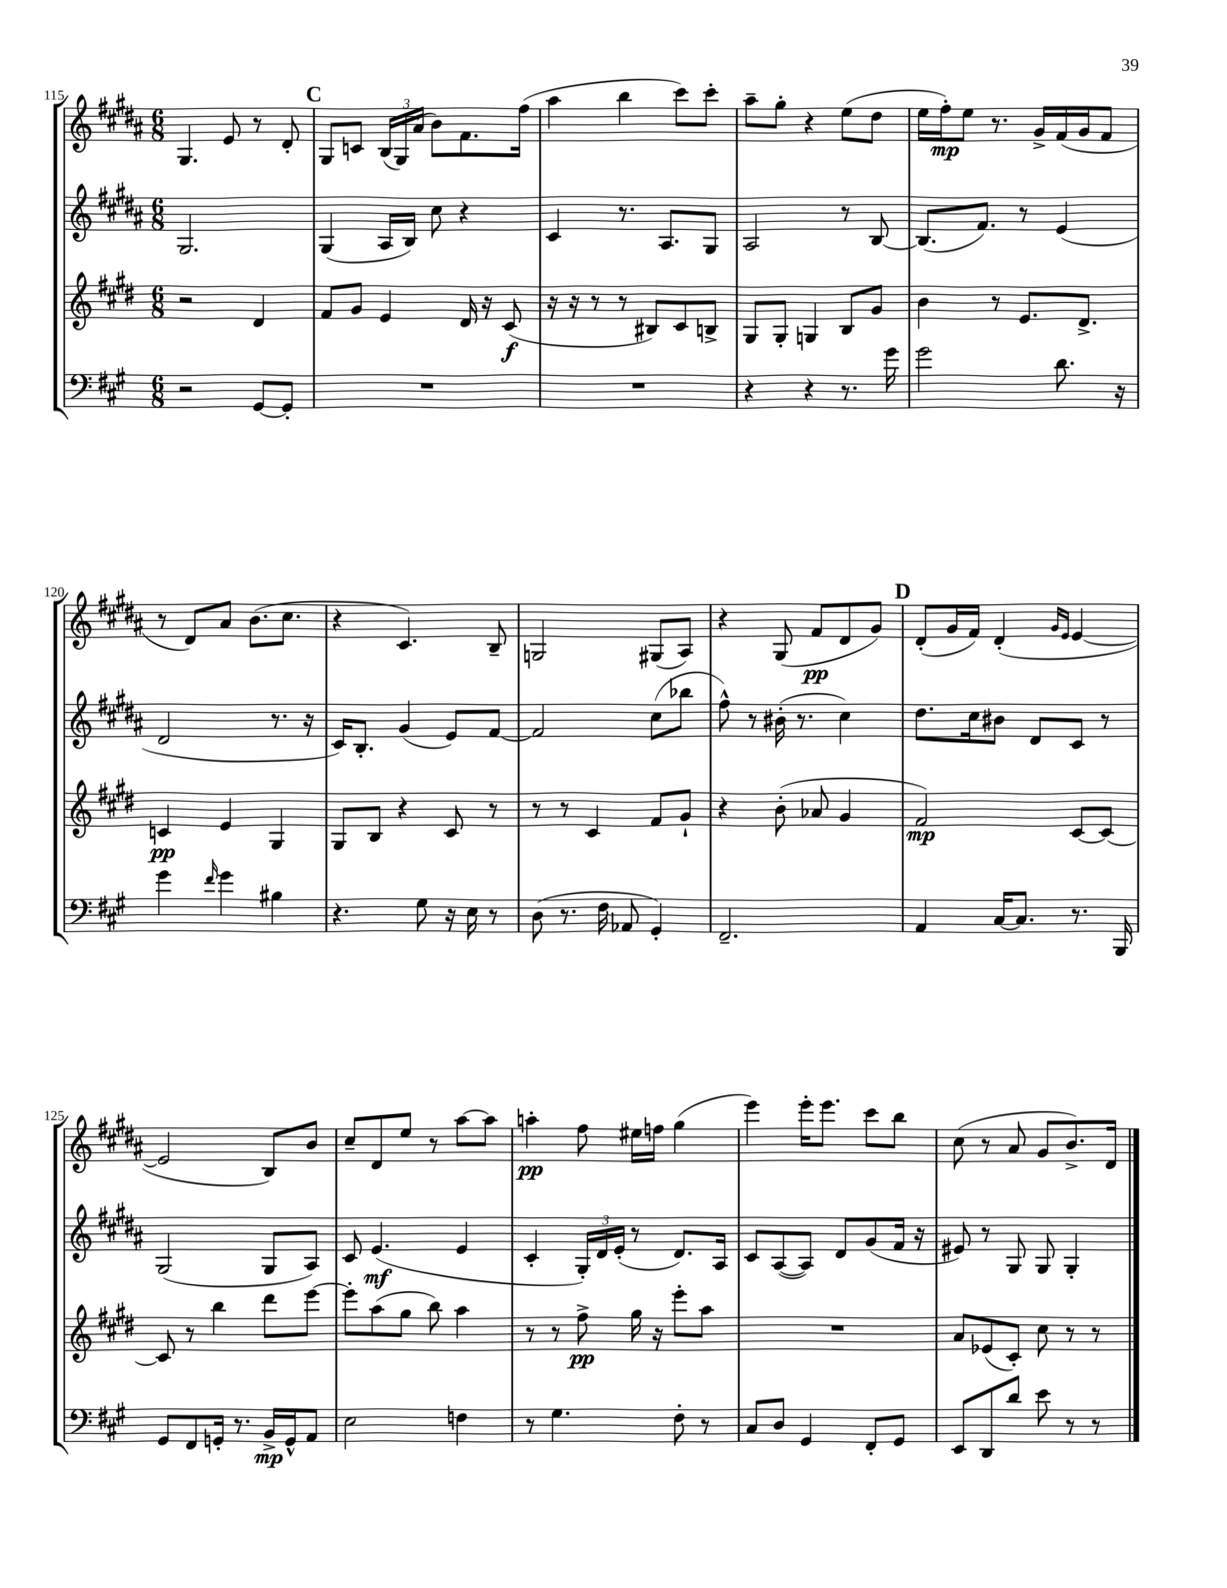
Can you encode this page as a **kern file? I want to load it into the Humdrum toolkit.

**kern	**dynam	**kern	**dynam	**kern	**dynam	**kern	**dynam
*part4	*part4	*part3	*part3	*part2	*part2	*part1	*part1
*staff4	*staff4	*staff3	*staff3	*staff2	*staff2	*staff1	*staff1
*clefF4	*	*clefG2	*	*clefG2	*	*clefG2	*
*k[f#c#g#]	*	*k[f#c#g#d#]	*	*k[f#c#g#d#a#]	*	*k[f#c#g#d#a#]	*
*M6/8	*	*M6/8	*	*M6/8	*	*M6/8	*
=115	=115	=115	=115	=115	=115	=115	=115
2r	.	2r	.	2.G#/	.	4.G#/	.
.	.	.	.	.	.	8e/	.
[8GG#/L	.	4d#/	.	.	.	8r	.
8GG#'/J]	.	.	.	.	.	8d#'/	.
!!LO:REH:place=s1:t=C
=116	=116	=116	=116	=116	=116	=116	=116
2.r	.	8f#/L	.	(4G#/	.	8G#/L	.
.	.	8g#/J	.	.	.	8cn/J	.
.	.	4e/	.	16A#/LL	.	(24B/LL	.
.	.	.	.	.	.	24G#/)	.
.	.	.	.	16B/JJ)	.	.	.
.	.	.	.	.	.	(24a#/JJ	.
.	.	.	.	8cc#\	.	8b\L)	.
.	.	16d#/	.	4r	.	8.f#\	.
.	.	16r	.	.	.	.	.
.	.	(8c#/	f	.	.	.	.
.	.	.	.	.	.	(16ff#\Jk	.
=117	=117	=117	=117	=117	=117	=117	=117
2.r	.	16r	.	4c#/	.	4aa#\	.
.	.	16r	.	.	.	.	.
.	.	8r	.	.	.	.	.
.	.	8r	.	8.r	.	4bb\	.
.	.	8B#X/L)	.	.	.	.	.
.	.	.	.	8.A#/L	.	.	.
.	.	8c#/	.	.	.	8ccc#\L)	.
.	.	8Bn^/J	.	8G#/J	.	8ccc#'\J	.
=118	=118	=118	=118	=118	=118	=118	=118
4r	.	8G#/L	.	2A#/	.	8aa#~\L	.
.	.	8G#'/J	.	.	.	8gg#'\J	.
4r	.	4Gn/	.	.	.	4r	.
8.r	.	8B/L	.	8r	.	(8ee\L	.
.	.	8g#/J	.	[8B/	.	8dd#\J	.
16g#\	.	.	.	.	.	.	.
=119	=119	=119	=119	=119	=119	=119	=119
2g#\	.	4b\	.	(8.B/L]	.	16ee\LL	.
.	.	.	.	.	.	16ff#'\J)	mp
.	.	.	.	.	.	8ee\J	.
.	.	.	.	8.f#/J)	.	.	.
.	.	8r	.	.	.	8.r	.
.	.	8.e/L	.	8r	.	.	.
.	.	.	.	.	.	16g#^/LL	.
8.d\	.	.	.	(4e/	.	(16f#/	.
.	.	8.d#^/J	.	.	.	16g#/J	.
.	.	.	.	.	.	8f#/J	.
16r	.	.	.	.	.	.	.
!!LO:LB:g=z
=120	=120	=120	=120	=120	=120	=120	=120
4g#\	.	4cn/	pp	2d#/	.	8r	.
.	.	.	.	.	.	8d#/L)	.
16qqf#/	.	.	.	.	.	.	.
4g#\	.	4e/	.	.	.	8a#/J	.
.	.	.	.	.	.	(8.b\L	.
4B#X\	.	4G#/	.	8.r	.	.	.
.	.	.	.	.	.	8.cc#\J	.
.	.	.	.	16r	.	.	.
=121	=121	=121	=121	=121	=121	=121	=121
4.r	.	8G#/L	.	16c#/KL)	.	4r	.
.	.	.	.	8.B'/J	.	.	.
.	.	8B/J	.	.	.	.	.
.	.	4r	.	(4g#/	.	4.c#/)	.
8G#\	.	.	.	.	.	.	.
16r	.	8c#/	.	8e/L)	.	.	.
16E\	.	.	.	.	.	.	.
8r	.	8r	.	[8f#/J	.	8B~/	.
=122	=122	=122	=122	=122	=122	=122	=122
(8D\	.	8r	.	2f#/]	.	2Gn/	.
8.r	.	8r	.	.	.	.	.
.	.	4c#/	.	.	.	.	.
16F#\	.	.	.	.	.	.	.
8AA-X/	.	.	.	.	.	.	.
4GG#'/)	.	8f#/L	.	(8cc#\L	.	(8G#X/L	.
.	.	8g#`/J	.	8bb-X\J	.	8A#/J)	.
=123	=123	=123	=123	=123	=123	=123	=123
2.FF#~/	.	4r	.	8ff#^^\)	.	4r	.
.	.	.	.	8r	.	.	.
.	.	(8b'\	.	(16b#X'\	.	(8G#/	.
.	.	.	.	8.r	.	.	.
.	.	8a-X/	.	.	.	8f#/L	pp
.	.	4g#/	.	4cc#\)	.	8d#/	.
.	.	.	.	.	.	8g#/J)	.
!!LO:REH:place=s1:t=D
=124	=124	=124	=124	=124	=124	=124	=124
4AA/	.	2f#/)	mp	8.dd#\L	.	(8d#'/L	.
.	.	.	.	.	.	16g#/L	.
.	.	.	.	16cc#\k	.	16f#/JJ)	.
[16C#/KL	.	.	.	8b#X\J	.	(4d#'/	.
8.C#/J]	.	.	.	.	.	.	.
.	.	.	.	8d#/L	.	.	.
.	.	.	.	.	.	16qqg#/LL	.
.	.	.	.	.	.	16qqe/JJ	.
8.r	.	[8c#/L	.	8c#/J	.	[4e/	.
.	.	8c#/J_	.	8r	.	.	.
16BBB/	.	.	.	.	.	.	.
!!LO:LB:g=z
=125	=125	=125	=125	=125	=125	=125	=125
8GG#/L	.	8c#/]	.	(2G#/	.	2e/]	.
8FF#/	.	8r	.	.	.	.	.
16GGn'/Jk	.	4bb\	.	.	.	.	.
8.r	.	.	.	.	.	.	.
16BB^/LL	mp	8ddd#\L	.	8G#/L	.	8B/L)	.
16GG^^/J	.	.	.	.	.	.	.
8AA/J	.	[8eee\J	.	8A#/J)	.	8b/J	.
=126	=126	=126	=126	=126	=126	=126	=126
2E\	.	8eee'\L]	.	8c#/	.	8cc#~/L	.
.	.	(8aa\	.	(4.e/	mf	8d#/	.
.	.	8gg#\J	.	.	.	8ee/J	.
.	.	8bb\)	.	.	.	8r	.
4Fn\	.	4aa\	.	4e/	.	[8aa#\L	.
.	.	.	.	.	.	8aa#\J]	.
=127	=127	=127	=127	=127	=127	=127	=127
8r	.	8r	.	4c#'/	.	4aan'\	pp
4.G#\	.	8r	.	.	.	.	.
.	.	8ff#^\	pp	24G#'/LL)	.	8ff#\	.
.	.	.	.	24d#/	.	.	.
.	.	.	.	(24e'/JJ	.	.	.
.	.	16gg#\	.	8r	.	16ee#X\LL	.
.	.	16r	.	.	.	16ffn\JJ	.
8F#'\	.	8eee'\L	.	8.d#/L)	.	(4gg#\	.
8r	.	8aa\J	.	.	.	.	.
.	.	.	.	16A#/Jk	.	.	.
=128	=128	=128	=128	=128	=128	=128	=128
8C#/L	.	2.r	.	8c#/L	.	4eee\)	.
8D/J	.	.	.	([8A#/	.	.	.
4GG#/	.	.	.	8A#/J])	.	16eee'\KL	.
.	.	.	.	.	.	8.eee\J	.
.	.	.	.	8d#/L	.	.	.
8FF#'/L	.	.	.	(8g#/	.	8ccc#\L	.
8GG#/J	.	.	.	16f#/Jk	.	8bb\J	.
.	.	.	.	16r	.	.	.
=129	=129	=129	=129	=129	=129	=129	=129
8EE/L	.	8a/L	.	8e#X/)	.	(8cc#\	.
8DD/	.	(8e-X/	.	8r	.	8r	.
8d/J	.	8c#'/J)	.	8G#/	.	8a#/	.
8e\	.	8cc#\	.	8G#/	.	8g#/L	.
8r	.	8r	.	4G#'/	.	8.b^/)	.
8r	.	8r	.	.	.	.	.
.	.	.	.	.	.	16d#/Jk	.
==	==	==	==	==	==	==	==
*-	*-	*-	*-	*-	*-	*-	*-
